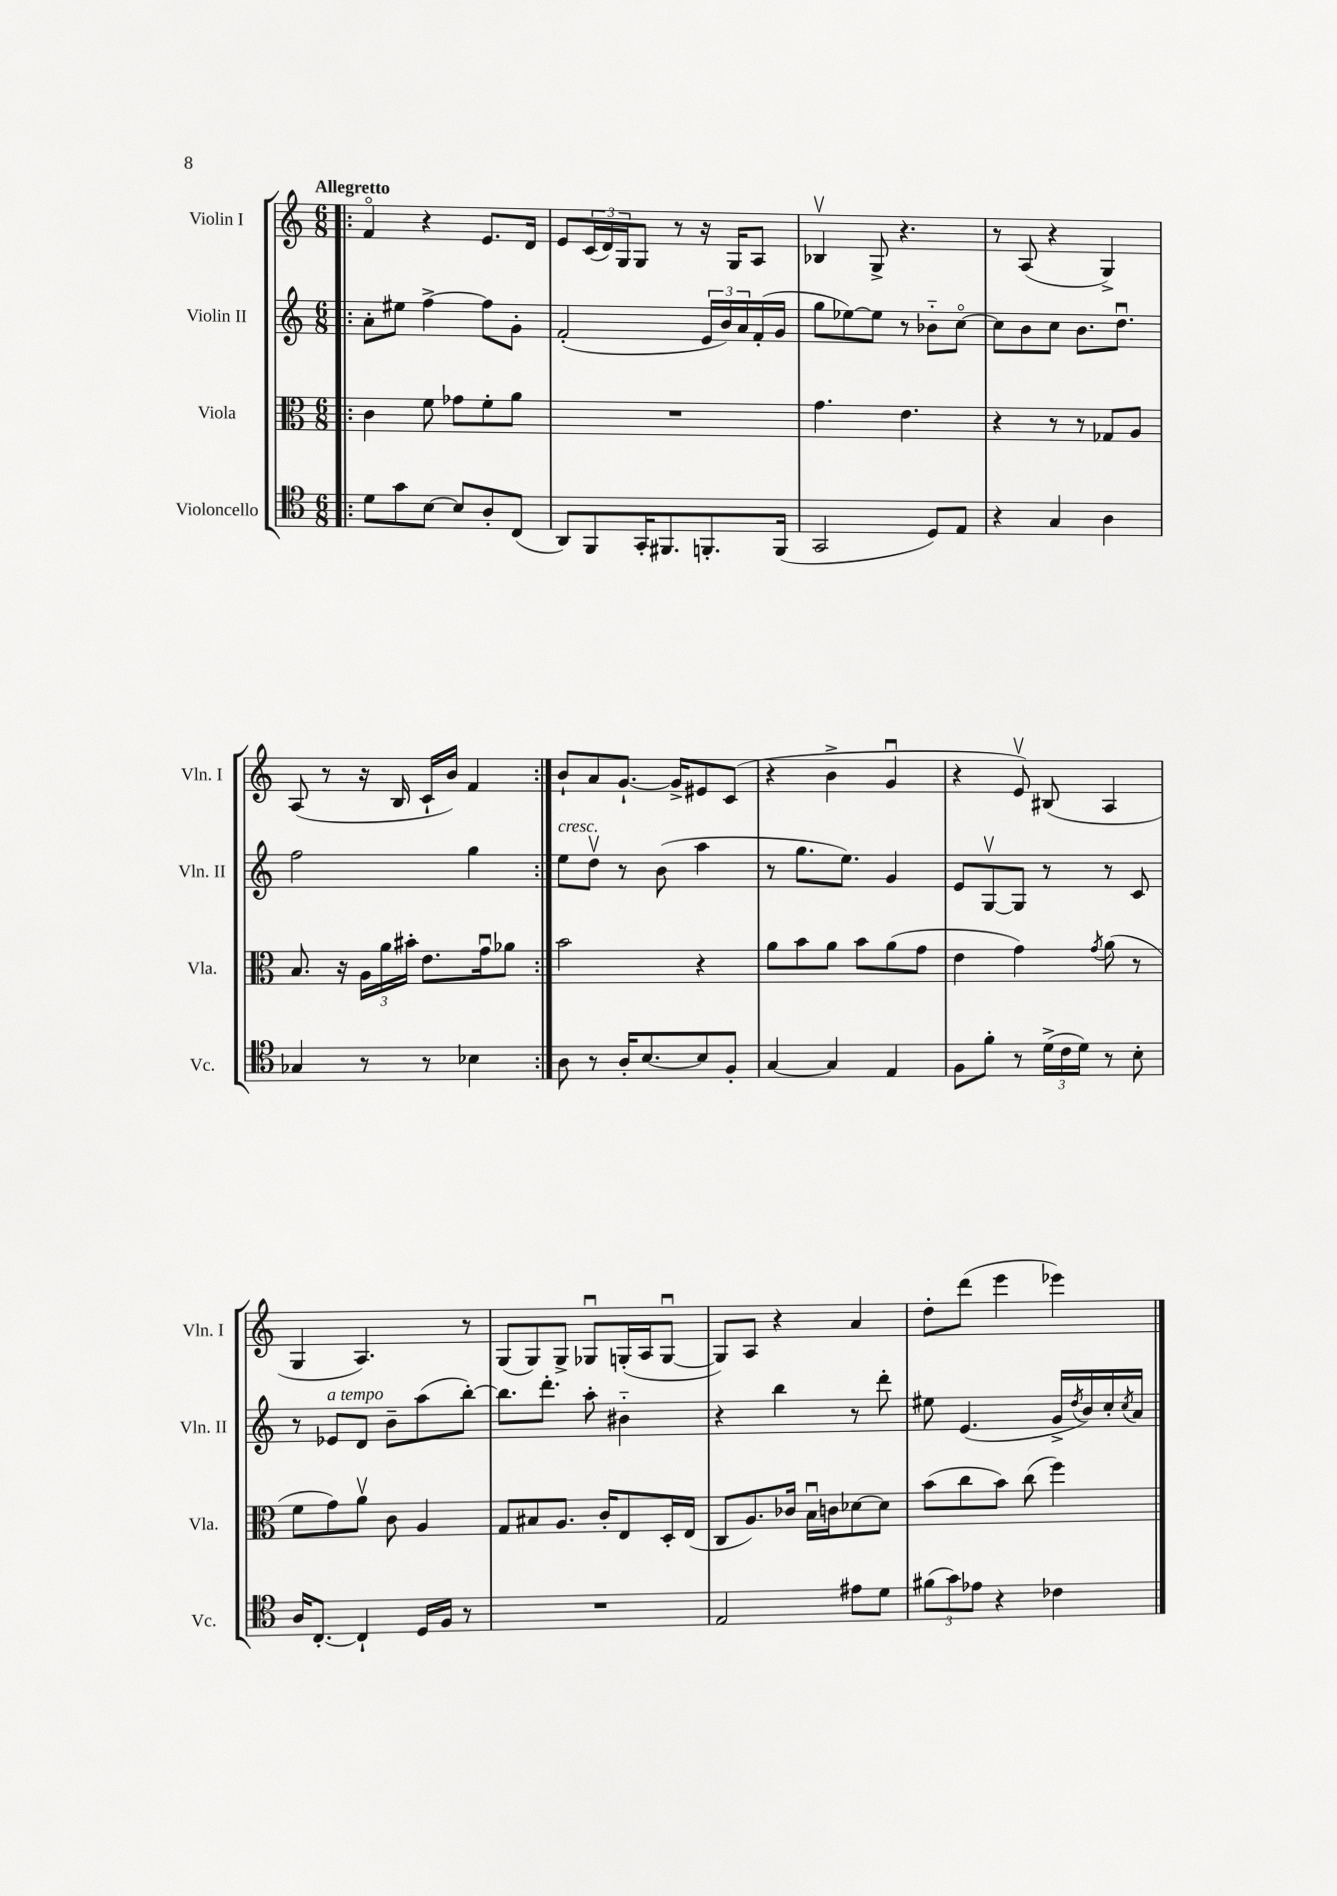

**kern	**kern	**kern	**kern
*part4	*part3	*part2	*part1
*staff4	*staff3	*staff2	*staff1
*I"Violoncello	*I"Viola	*I"Violin II	*I"Violin I
*I'Vc.	*I'Vla.	*I'Vln. II	*I'Vln. I
*clefC4	*clefC3	*clefG2	*clefG2
*k[]	*k[]	*k[]	*k[]
*M6/8	*M6/8	*M6/8	*M6/8
=1!|:	=1!|:	=1!|:	=1!|:
!	!	!	!LO:TX:a:B:t=Allegretto
8d\L	4c\	8a'\L	4f/
8g\	.	8ee#X\J	.
[8B\J	8f\	[4ff^\	4r
8B/L]	8g-X\L	.	.
8A'/	8f'\	8ff\L]	8.e/L
(8C/J	8a\J	8g'\J	.
.	.	.	16d/Jk
=2	=2	=2	=2
8AA/L)	2.r	(2f'/	8e/L
8FF/	.	.	(24c/L
.	.	.	24d/)
.	.	.	24G/J
16GG'/K	.	.	8G/J
8.FF#X/	.	.	.
.	.	.	8r
8.FFn'/	.	24e/LL	16r
.	.	24b/)	.
.	.	.	16G/KL
.	.	24a/	.
.	.	(16f'/	8A/J
(16FF/Jk	.	16g/JJ	.
=3	=3	=3	=3
2GG/	4.g\	8gg\L	4B-Xv/
.	.	[8ee-X\)	.
.	.	8ee-\J]	8G^/
.	4.e\	8r	4.r
8D/L)	.	8b-X\L	.
8E/J	.	[8cc\J	.
=4	=4	=4	=4
4r	4r	8cc\L]	8r
.	.	8b\	(8A/
4G/	8r	8cc\J	4r
.	8r	8.b\L	.
4A\	8G-X/L	.	4G^/)
.	.	8.ddu\J	.
.	8A/J	.	.
!!LO:LB:g=z
=5	=5	=5	=5
4G-X/	8.B/	2ff\	(8A/
.	.	.	8r
.	16r	.	.
8r	24A\LL	.	16r
.	24a\	.	.
.	.	.	16B/
.	24b#X'\JJ	.	.
8r	8.e\L	.	16c`/LL
.	.	.	16b/JJ)
4B-X\	.	4gg\	4f/
.	16gu\k	.	.
.	8a-X\J	.	.
=6:|!	=6:|!	=6:|!	=6:|!
!	!	!LO:TX:a:i:t=cresc.	!
8A\	2b\	8ee\L	8b`/L
8r	.	8ddv\J	8a/
16A'/KL	.	8r	[8.g`/J
[8.B/	.	.	.
.	.	(8b\	.
.	.	.	16g^/KL]
8B/]	4r	4aa\	8e#X/
8F'/J	.	.	(8c/J
=7	=7	=7	=7
[4G/	8a\L	8r	4r
.	8b\	8.gg\L	.
4G/]	8a\J	.	4b^\
.	.	8.ee\J)	.
.	8b\L	.	.
4E/	(8a\	4g/	4gu/
.	8g\J	.	.
=8	=8	=8	=8
8F\L	4e\	8e/L	4r
8f'\J	.	[8Gv/	.
8r	4g\)	8G/J]	8ev/)
(24d^\LL	.	8r	(8B#X/
24c\	.	.	.
24d\JJ)	.	.	.
.	8qg/	.	.
8r	(8a\	8r	4A/
8B'\	8r	8c/	.
!!LO:LB:g=z
=9	=9	=9	=9
16A/KL	8f\L	8r	4G/
[8.C'/J	.	.	.
!	!	!LO:TX:a:i:t=a tempo	!
.	8g\)	8e-X/L	.
4C`/]	8av\J	8d/J	4.A/)
.	8c\	8b~\L	.
16D/LL	4A/	(8aa\	.
16F/JJ	.	.	.
8r	.	[8bb'\J)	8r
=10	=10	=10	=10
2.r	8G/L	8.bb\L]	(8G/L
.	8B#X/	.	8G/)
.	.	8.ddd'\J	.
.	8.A/J	.	8G^/J
.	.	8aa'\	8G-Xu/L
.	16c'/KL	.	.
.	8E/	4b#X\	(16Gn'/L
.	.	.	16A/J
.	16D'/L	.	[8Gu/J
.	(16E/JJ	.	.
=11	=11	=11	=11
2E/	8C/L	4r	8G/L])
.	8.A/)	.	8A/J
.	.	4bb\	4r
.	16c-X/Jk	.	.
.	16Bu\LL	.	.
.	16cn\J	.	.
8e#X\L	[8d-X\	8r	4a/
8d\J	8d-\J]	8ddd'\	.
=12	=12	=12	=12
(12f#X\L	(8b\L	8ee#X\	8dd'\L
12g\)	.	.	.
.	8cc\	(4.e/	(8ddd\J
12e-X\J	.	.	.
4r	8b\J)	.	4eee\
.	(8cc\	.	.
4c-X\	4ff\)	16g^/LL	4eee-X\)
.	.	8qdd/	.
.	.	16b/)	.
.	.	16cc'/	.
.	.	8qcc/	.
.	.	16a/JJ	.
==	==	==	==
*-	*-	*-	*-
